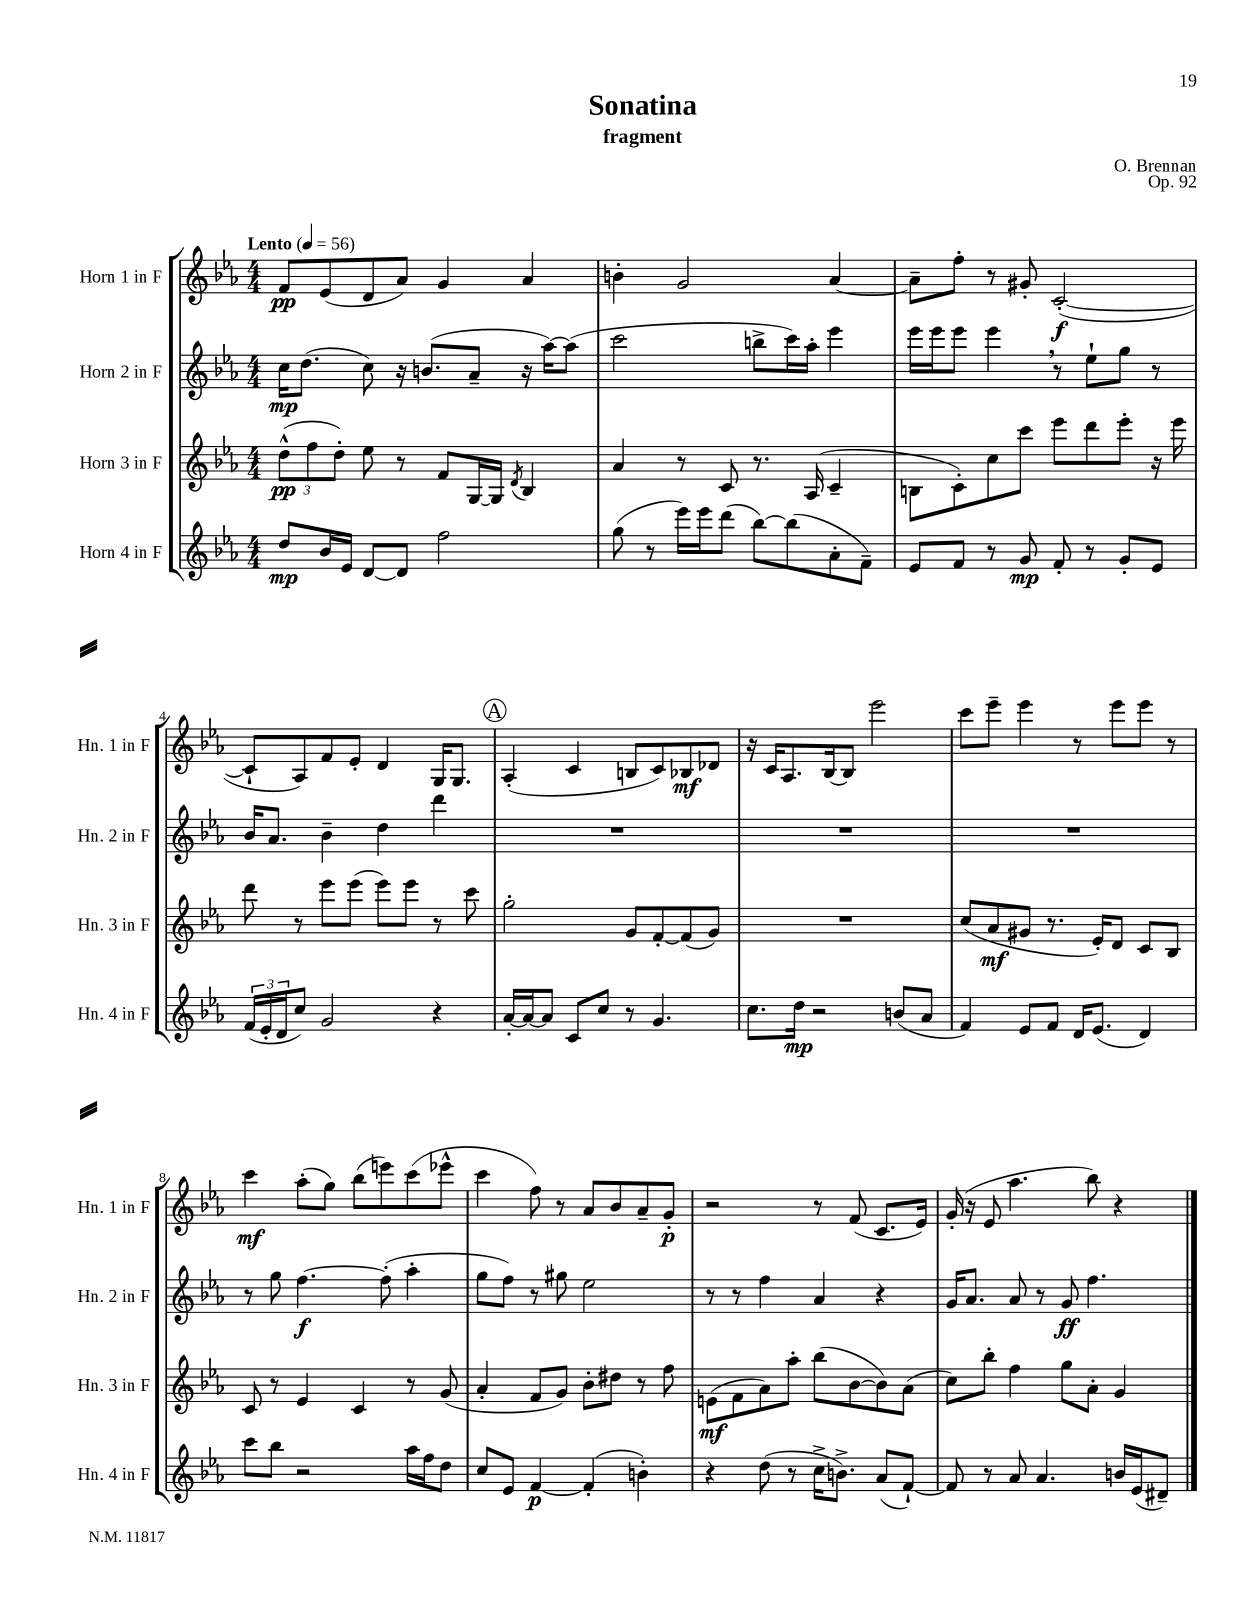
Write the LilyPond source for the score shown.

\header { title = "Sonatina" composer = "O. Brennan" subtitle = "fragment" opus = "Op. 92" }
<<
\new StaffGroup <<
\new Staff = "s0" \with { instrumentName = "Horn 1 in F" shortInstrumentName = "Hn. 1 in F" } {
    \clef treble \key ees \major \numericTimeSignature \time 4/4 \tempo "Lento" 4 = 56
    f'8\pp ees'8( d'8 aes'8) g'4 aes'4 |
    b'4-. g'2 aes'4~ |
    aes'8-- f''8-. r8 gis'8-. c'2~-.\f( |
    c'8-! aes8) f'8 ees'8-. d'4 g16 g8. |
    \mark \markup { \circle "A" } aes4-.( c'4 b8 c'8) bes8\mf des'8 |
    r16 c'16 aes8. bes16~ bes8 ees'''2 |
    c'''8 ees'''8-- ees'''4 r8 ees'''8 ees'''8 r8 |
    c'''4\mf aes''8-.( g''8) bes''8( e'''8) c'''8( ees'''8-^ |
    c'''4 f''8) r8 aes'8 bes'8 aes'8-- g'8-.\p |
    r2 r8 f'8( c'8. ees'16) |
    g'16-.( r16 ees'8 aes''4. bes''8) r4 \bar "|." |
}
\new Staff = "s1" \with { instrumentName = "Horn 2 in F" shortInstrumentName = "Hn. 2 in F" } {
    \clef treble \key ees \major \numericTimeSignature \time 4/4
    c''16\mp d''8.( c''8) r16 b'8.( aes'8-- r16 aes''16~) aes''8( |
    c'''2 b''8-> c'''16) aes''16-. ees'''4 |
    ees'''16 ees'''16 ees'''8 ees'''4 \breathe r8 ees''8-! g''8 r8 |
    bes'16 aes'8. bes'4-- d''4 d'''4 |
    \mark \markup { \circle "A" } R1 |
    R1 |
    R1 |
    r8 g''8 f''4.~\f f''8-.( aes''4-. |
    g''8 f''8) r8 gis''8 ees''2 |
    r8 r8 f''4 aes'4 r4 |
    g'16 aes'8. aes'8 r8 g'8\ff f''4. \bar "|." |
}
\new Staff = "s2" \with { instrumentName = "Horn 3 in F" shortInstrumentName = "Hn. 3 in F" } {
    \clef treble \key ees \major \numericTimeSignature \time 4/4
    \tuplet 3/2 { d''8-^\pp( f''8 d''8-.) } ees''8 r8 f'8 g16~ g16 \acciaccatura { d'8 } bes4 |
    aes'4 r8 c'8 r8. aes16( c'4-- |
    b8 c'8-.) c''8 c'''8 ees'''8 d'''8 ees'''8-. r16 ees'''16 |
    d'''8 r8 ees'''8 ees'''8( ees'''8) ees'''8 r8 c'''8 |
    \mark \markup { \circle "A" } g''2-. g'8 f'8~-. f'8( g'8) |
    R1 |
    c''8( aes'8\mf gis'8 r8. ees'16-.) d'8 c'8 bes8 |
    c'8 r8 ees'4 c'4 r8 g'8( |
    aes'4-. f'8 g'8) bes'8-. dis''8 r8 f''8 |
    e'8\mf( f'8 aes'8) aes''8-. bes''8( bes'8~ bes'8) aes'8( |
    c''8) bes''8-. f''4 g''8 aes'8-. g'4 \bar "|." |
}
\new Staff = "s3" \with { instrumentName = "Horn 4 in F" shortInstrumentName = "Hn. 4 in F" } {
    \clef treble \key ees \major \numericTimeSignature \time 4/4
    d''8\mp bes'16 ees'16 d'8~ d'8 f''2 |
    g''8( r8 ees'''16) ees'''16 d'''8( bes''8~) bes''8( aes'8-. f'8--) |
    ees'8 f'8 r8 g'8\mp f'8-. r8 g'8-. ees'8 |
    \tuplet 3/2 { f'16( ees'16-. d'16 } c''8) g'2 r4 |
    \mark \markup { \circle "A" } aes'16~-. aes'16~ aes'8 c'8 c''8 r8 g'4. |
    c''8. d''16\mp r2 b'8( aes'8 |
    f'4) ees'8 f'8 d'16 ees'8.( d'4) |
    c'''8 bes''8 r2 aes''16 f''16 d''8 |
    c''8 ees'8 f'4~\p f'4-.( b'4-.) |
    r4 d''8( r8 c''16-> b'8.->) aes'8( f'8~-!) |
    f'8 r8 aes'8 aes'4. b'16 ees'16( dis'8--) \bar "|." |
}
>>
>>
